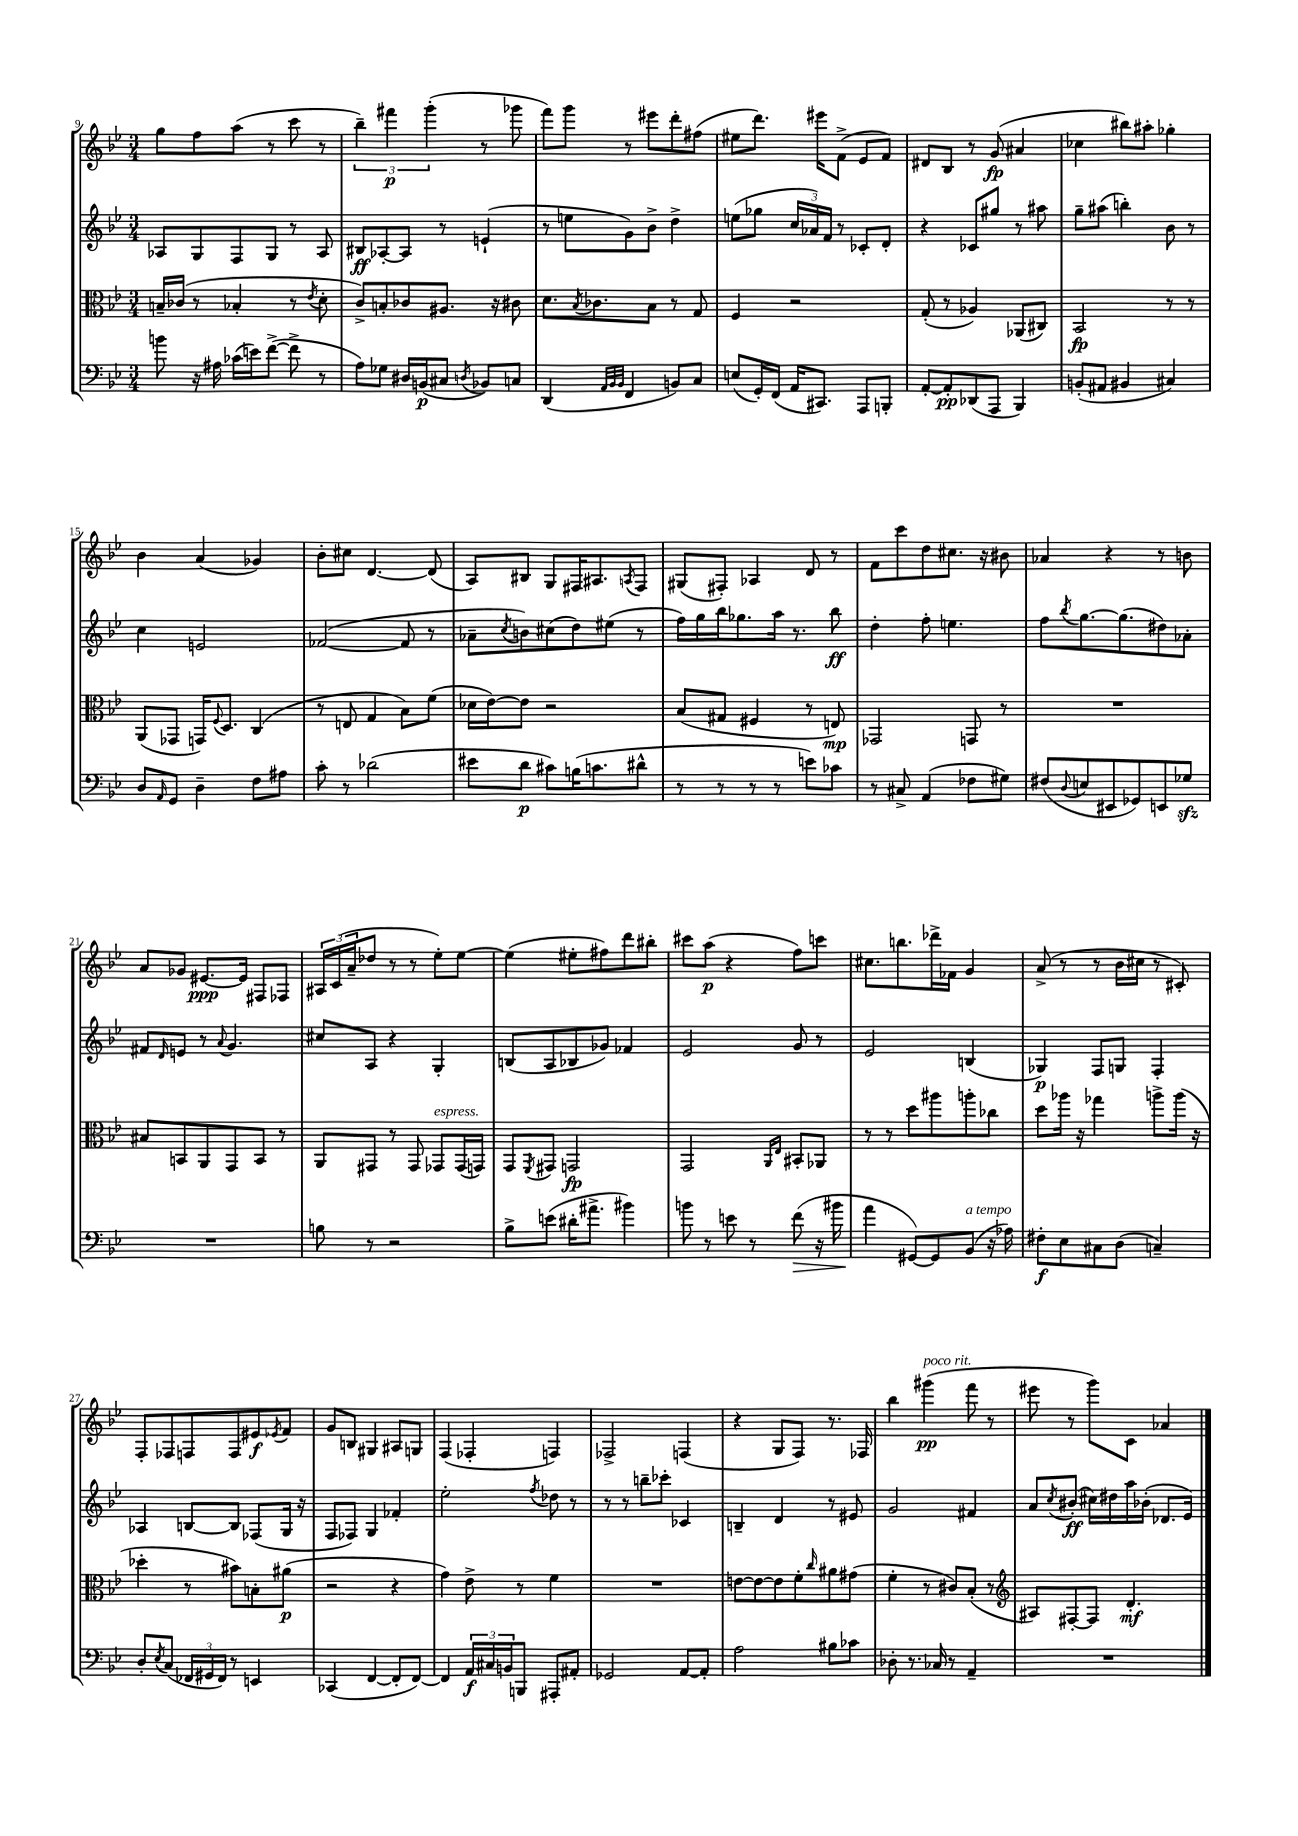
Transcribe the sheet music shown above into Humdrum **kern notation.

**kern	**kern	**kern	**kern
*staff4	*staff3	*staff2	*staff1
*clefF4	*clefC3	*clefG2	*clefG2
*k[b-e-]	*k[b-e-]	*k[b-e-]	*k[b-e-]
*M3/4	*M3/4	*M3/4	*M3/4
8b\	16B~/LL	8A-/L	8gg\L
.	(16c-/JJ	.	.
16r	8r	8G/	8ff\
16A#\	.	.	.
(16c-\LL	4B-'/	8F/	(8aa\J
16e\J)	.	.	.
([8f^\J	.	8G/J	8r
8f^\]	8r	8r	8ccc\
.	8qe-/	.	.
8r	8d'\	8A-/	8r
=	=	=	=
8A\L)	8c^/L)	8B#/L	6bb-~\)
8G-\J	8B'/	[8A-'/	.
.	.	.	6fff#\
16D#/LL	8c-/	8A-/]J	.
(16BB/J	.	.	.
.	.	.	(6ggg'\
8C#/J	8.A#/J	8r	.
8qD/	.	.	.
8BB-/L)	.	(4e`/	8r
.	16r	.	.
8C/J	8c#\	.	8ggg-\
=	=	=	=
(4DD/	8.d\L	8r	8fff\L)
.	.	8ee\L	8ggg\J
.	8qB-/	.	.
.	8.c-\	.	.
32qqAA/LLL	.	.	.
32qqBB-/	.	.	.
32qqBB-/JJJ	.	.	.
4FF/	.	8g\)	8r
.	8B-\J	8b-^\J	8eee#\L
8BB/L)	8r	4dd^\	8ddd'\
8C/J	8G/	.	(8ff#\J
=	=	=	=
(8E/L	4F/	(8ee\L	8ee#\L
16GG'/L)	.	8gg-\J	8.ddd\J)
(16FF/JJ	.	.	.
16AA/LK	2r	24cc/LL	.
.	.	24a-/)	.
8.CC#/J)	.	.	16eee#\LK
.	.	24f/JJ	.
.	.	8r	(8f^\J
8AAA/L	.	8c-'/L	8e-/L
8BBB'/J	.	8d'/J	8f/J)
=	=	=	=
[8AA'/L	(8G'/	4r	8d#/L
8AA'/]	8r	.	8B-/J
(8DD-/	4A-/)	8c-/L	8r
8AAA/J	.	8gg#/J	(8g/
4BBB-/)	(8AA-/L	8r	4a#/
.	8C#/J)	8aa#\	.
=	=	=	=
(8BB'/L	2BB-/	8gg~\L	4cc-\
8AA#/J	.	(8aa#\J	.
4BB#/	.	4bb'\)	8bb#\L)
.	.	.	8aa#'\J
4C#/)	8r	8b-\	4gg-'\
.	8r	8r	.
=	=	=	=
8D/L	(8AA/L	4cc\	4b-\
16qqAA/	.	.	.
8GG/J	8GG-/J	.	.
4D~\	16GG/LK)	2e/	(4a/
.	8qqF/	.	.
.	8.D/J	.	.
8F\L	(4C/	.	4g-/)
8A#\J	.	.	.
=	=	=	=
8c'\	8r	([2f-/	8b-'\L
8r	8E/	.	8cc#\J
(2d-\	4G/	.	[4.d/
.	8B-\L)	8f-/]	.
.	(8f\J	8r	(8d/]
=	=	=	=
8e#\L	16d-\LL	8a-~\L	8A/L)
.	[16e-\J)	.	.
.	.	8qcc/	.
8d\J	8e-\]J	8b\)	8B#/J
8c#\L)	2r	(8cc#\	8G/L
(16B\K	.	8dd\)	16F#/K
8.c\	.	.	8.A#/
.	.	(8ee#\J	.
.	.	.	8qA/
8d#^^\J	.	8r	8F#/J
=	=	=	=
8r	(8B-/L	16ff\LL)	(8G#/L
.	.	16gg\	.
8r	8G#/J	16bb-\J	8F#'/J)
.	.	8.gg-\	.
8r	4F#/	.	4A-/
8r	.	16aa\Jk	.
.	.	8.r	.
8e\L)	8r	.	8d/
8c-\J	8E/)	8bb-\	8r
=	=	=	=
8r	2GG-/	4dd'\	8f\L
8C#^/	.	.	8ccc\
(4AA/	.	8ff'\	8dd\
.	.	4.ee\	8.cc#\J
8F-\L	8GG/	.	.
.	.	.	16r
8G#\J)	8r	.	8b#\
=	=	=	=
(8F#/L	2.r	8ff\L	4a-/
8qqD/	.	8qbb-/	.
8E/	.	[8.gg\	.
8EE#/	.	.	4r
.	.	(8.gg\]	.
8GG-/)	.	.	.
8EE/	.	8dd#\)	8r
8G-/J	.	8a-'\J	8b\
=	=	=	=
2.r	8B#/L	8f#/L	8a/L
.	.	16qqd/	.
.	8BB/	8e/J	8g-/J
.	8AA/	8r	[8.e#/L
.	.	8qqa/	.
.	8GG/	4.g/	.
.	.	.	16e#/]Jk
.	8BB/J	.	8F#/L
.	8r	.	8F-/J
=	=	=	=
8B\	8AA/L	8cc#/L	24A#/LL
.	.	.	(24c/
.	.	.	24a~/J
8r	8GG#/J	8A/J	8dd-/J
2r	8r	4r	8r
.	8GG#/	.	8r
.	8GG-/L	4G'/	8ee-'\L)
.	(16GG-/L	.	[8ee-\J
.	16GG/JJ)	.	.
=	=	=	=
8B-^\L	8GG/L	(8B/L	(4ee-\]
.	8qFF/	.	.
(8e\J	8GG#/J	8A/	.
16d#'\LK	2GG/	8B-/	8ee#'\L
8.a#^\J	.	.	.
.	.	8g-/J)	8ff#\)
4b#\)	.	4f-/	8ddd\
.	.	.	8bb#'\J
=	=	=	=
8b\	2GG/	2e-/	8ccc#\L
8r	.	.	(8aa\J
8e\	.	.	4r
8r	.	.	.
.	16qqAA/LL	.	.
.	16qqE-/JJ	.	.
(8f\	8BB#'/L	8g/	8ff\L)
16r	8AA-/J	8r	8ccc\J
16b#\	.	.	.
=	=	=	=
4a\	8r	2e-/	8.cc#\L
.	8r	.	.
.	.	.	8.bb\
[8GG#/L)	8dd\L	.	.
8GG#/]	8aa#\	.	16ddd-^\L
.	.	.	16f-\JJ
(8BB-/J	8aa'\	(4B/	4g/
16r	8cc-\J	.	.
16A-\)	.	.	.
=	=	=	=
8F#'\L	8dd\L	4G-/)	(8a^/
8E-\	16aa-\Jk	.	8r
.	16r	.	.
8C#\	4gg-\	8F/L	8r
(8D\J	.	8G/J	16b-\LL
.	.	.	16cc#\JJ
4C~/)	8aa^\L	4F'/	8r
.	(16aa\Jk	.	8c#'/)
.	16r	.	.
=	=	=	=
8D'/L	4dd-'\	4A-/	8F'/L
8qE-/	.	.	.
(8C/J	.	.	8F-/
24FF-/LL	8r	[8B/L	8F/
24GG#/	.	.	.
24FF-/JJ)	.	.	.
8r	8b#\L)	8B/]J	8F/
4EE/	8B'\	(8F-/L	8e#/
.	.	.	8qe-/
.	(8a#\J	16G/Jk	8f/J
.	.	16r	.
=	=	=	=
(4CC-/	2r	8F/L	8g/L
.	.	8F-/J)	8B/J
[4FF/	.	4G/	4G#/
8FF'/]L	4r	4f-'/	8A#/L
[8FF/J)	.	.	8G/J
=	=	=	=
4FF/]	4g\)	2ee-'\	(4F/
24AA/LL	8e-^\	.	4F-'/
24C#/	.	.	.
24BB/J	.	.	.
8BBB/J	8r	.	.
.	.	8qff/	.
8AAA#'/L	4f\	8dd-\	4F/)
8AA#'/J	.	8r	.
=	=	=	=
2GG-/	2.r	8r	2F-^/
.	.	8r	.
.	.	8bb~\L	.
.	.	8ccc-'\J	.
[8AA/L	.	4c-/	(4F/
8AA'/]J	.	.	.
=	=	=	=
2A\	[8e\L	4B~/	4r
.	8e\_	.	.
.	8e\]	4d/	8G/L
.	8f'\	.	8F/J)
.	16qqcc/	.	.
8B#\L	8a#\	8r	8.r
8c-\J	(8g#\J	8e#/	.
.	.	.	16F-/
=	=	=	=
8D-'\	4f'\	2g/	4bb-\
8.r	.	.	.
.	8r	.	(4ggg#\
16C-/	.	.	.
8r	8c#/L)	.	.
4AA~/	(8B-'/J	4f#/	8fff\
.	8r	.	8r
=	=	=	=
*	*clefG2	*	*
2.r	8A#/L)	8a/L	8eee#\
.	.	8qcc/	.
.	[8F#'/	(8b#'/J	8r
.	8F#/]J	16cc#\LL)	8ggg\L)
.	.	16dd#\	.
.	4.d'/	16aa\	8c\J
.	.	(16b-'\JJ	.
.	.	8.d-/L	4a-/
.	.	16e-/Jk)	.
==	==	==	==
*-	*-	*-	*-
